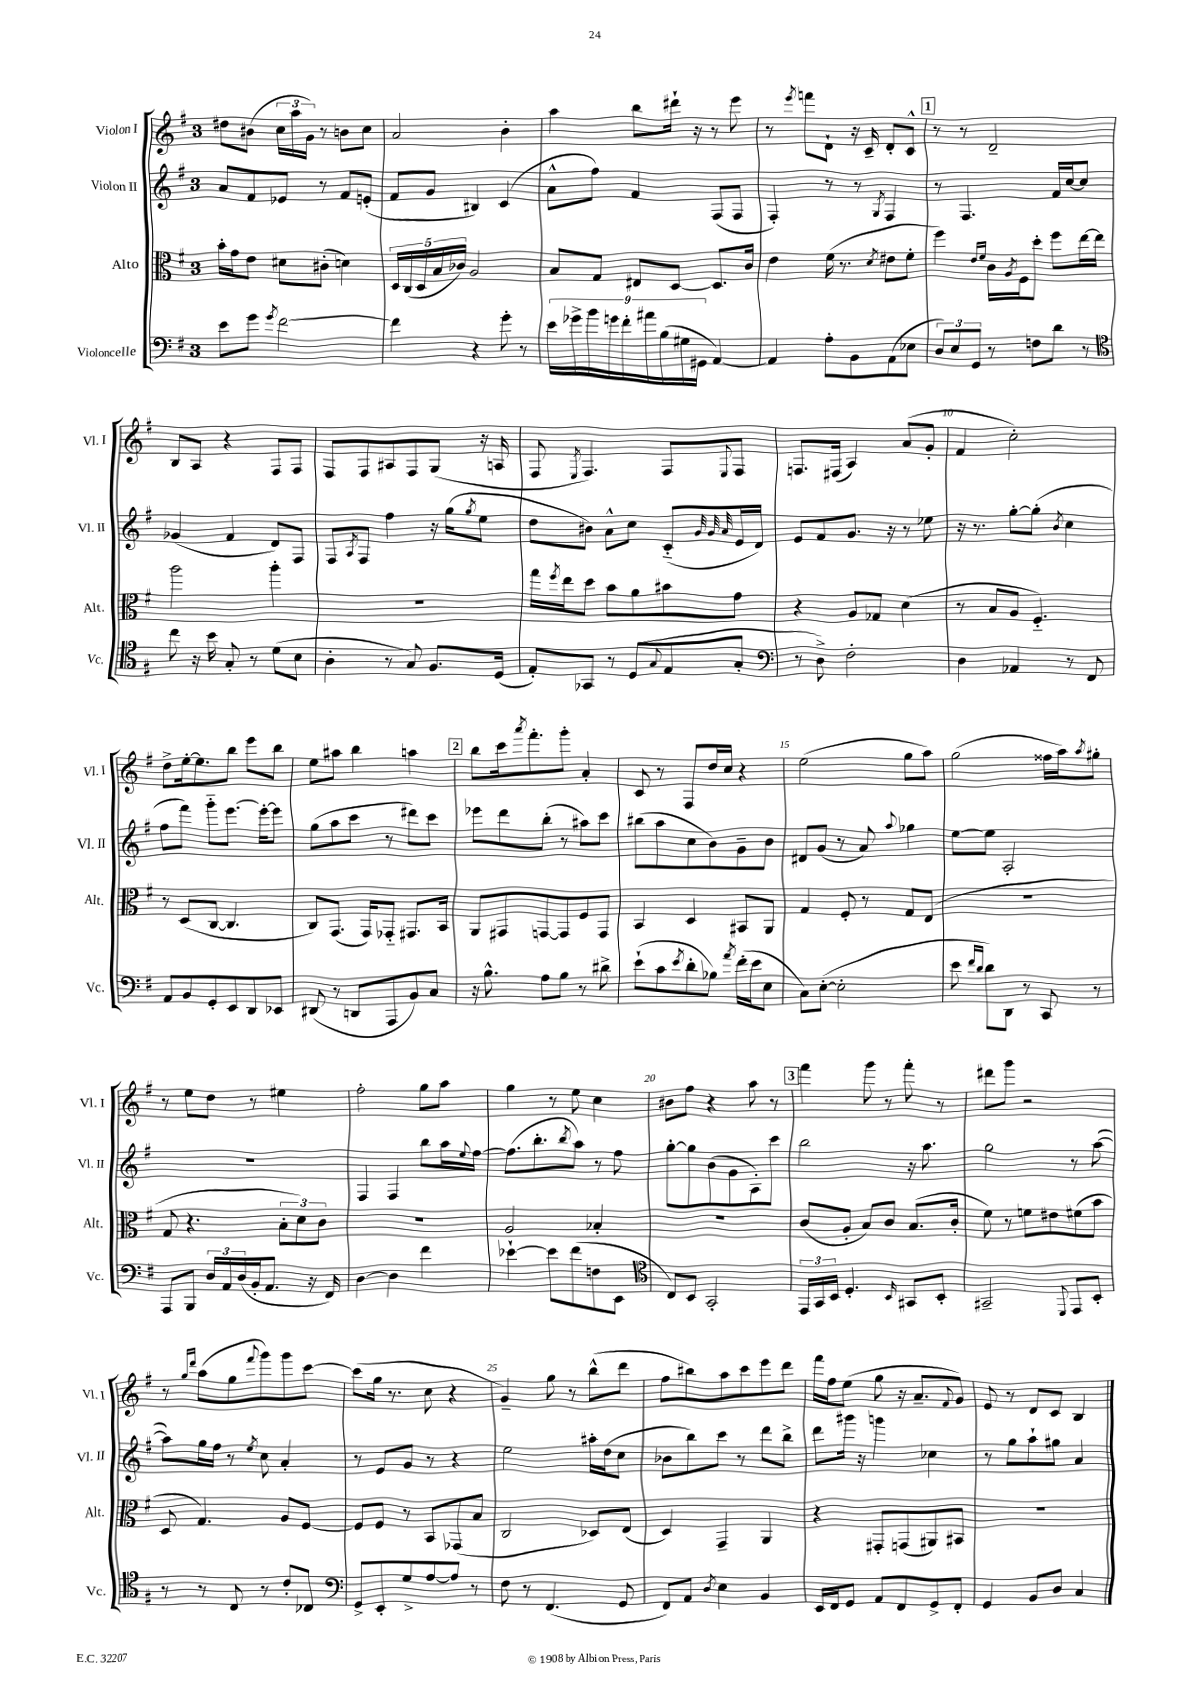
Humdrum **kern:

**kern	**kern	**kern	**kern
*part4	*part3	*part2	*part1
*staff4	*staff3	*staff2	*staff1
*I"Violoncelle	*I"Alto	*I"Violon II	*I"Violon I
*I'Vc.	*I'Alt.	*I'Vl. II	*I'Vl. I
*clefF4	*clefC3	*clefG2	*clefG2
*k[f#]	*k[f#]	*k[f#]	*k[f#]
*M3/4	*M3/4	*M3/4	*M3/4
=1	=1	=1	=1
8e\L	16b'\LL	8a/L	8dd#X\L
.	16g\J	.	.
8g\J	8e\J	8f#/	(8b#X\J
8qg/	.	.	.
[2f#\	8d#X\L	8e-X/J	24cc\LL
.	.	.	24aa\
.	.	.	24g\JJ)
.	(8c#X'\J	8r	8r
.	4dn\)	8f#/L	8bn\L
.	.	(8en'/J	8cc\J
=2	=2	=2	=2
4f#\]	20D/LL	8f#/L	2a/
.	(20C/	.	.
.	20D/	.	.
.	.	8g/J	.
.	20B/	.	.
.	20c-X/JJ)	.	.
4r	2A/	4B#X/)	.
8g'\	.	(4c/	4b'\
8r	.	.	.
=3	=3	=3	=3
18e\LL	8B/L	8a^^\L	4aa\
18g-X^\	.	.	.
18b\	.	.	.
.	8G/J	8ff#\J)	.
18gn\	.	.	.
18f#'\	.	.	.
.	8E#X/L	4f#/	8bb\L
18a#X\	.	.	.
(18B\	.	.	.
.	[8D/J	.	16ddd#X`\Jk
18G#X\	.	.	.
.	.	.	16r
18GG#X\JJ	.	.	.
[4AA/)	8.D/L]	(8F#/L	8r
.	.	8F#/J	8eee\
.	16c/Jk	.	.
=4	=4	=4	=4
4AA/]	4e\	4F#'/)	8r
.	.	.	8qeee/
.	.	.	8fffn\L
8A'\L	(16f#\	8r	8d`\J
.	8.r	.	.
8BB\	.	8r	16r
.	.	.	16c~/
.	8qd/	8qG/	.
(8AA\	8e#X\L	4F#/	8d'/L
8E-X\J	8f#'\J	.	8c^^/J
!!LO:REH:place=s1:t=1
=5	=5	=5	=5
12D/L)	4ff#\)	8r	8r
12E/	.	.	.
.	.	4.F#/	8r
12GG/J	.	.	.
.	16qqe/LL	.	.
.	16qqf#/JJ	.	.
8r	16c\LL	.	2d~/
.	8qA/	.	.
.	16F#\J	.	.
8Fn\L	8dd'\J	.	.
8d\J	8ff#\L	16f#/LL	.
.	.	[16cc/J	.
8r	[16ee\L	8cc/J]	.
.	16ee\JJ]	.	.
!!LO:LB:g=z
=6	=6	=6	=6
*clefC4	*	*	*
8cc\	2aa\	(4g-X/	8B/L
16r	.	.	8A/J
16b\	.	.	.
8G'/	.	4f#/	4r
8r	.	.	.
(8d\L	4aa'\	8d/L)	8F#/L
8B\J	.	8F#/J	8F#/J
=7	=7	=7	=7
4A'\	2.r	8F#/L	8F#/L
.	.	8qA/	.
.	.	8F#/J	8F#/
8r	.	4ff#\	8A#X/
8G/)	.	.	8F#/
8.F#/L	.	16r	(8G/J
.	.	(16gg\KL	.
.	.	8qgg/	.
.	.	8ee\J	16r
(16D/Jk	.	.	16An/
=8	=8	=8	=8
8E'/L)	16gg\LL	8dd\L	8F#/
.	8qff#/	.	.
.	16ee\J	.	.
.	.	.	8qE/
8GG-X/J	8dd\J	8b#X\J)	4.F#/)
8r	8b\L	8a^^\L	.
(8D/L	8a\	8cc\J	.
8qqG/	.	.	.
8E/	8b#X\	(8c/L	8F#/L
.	.	32qqg/	.
.	.	32qqg/	.
.	.	32qqa/	8qqE/
8G'/J	8g\J	16e/L	8F#/J
.	.	16d/JJ)	.
=9	=9	=9	=9
*clefF4	*	*	*
8r	4r	8e/L	8.Fn/L
8D^\)	.	8f#/	.
.	.	.	(16F#X/Jk
2F#'\	8A/L	8.g/J	4A/)
.	8G-X/J	.	.
.	.	16r	.
.	(4d\	8r	(8a/L
.	.	8ee-X\	8g'/J
=10	=10	=10	=10
4D\	8r	16r	4f#/
.	.	8.r	.
.	8B/L	.	.
4AA-X/	8A/J	[8gg'\L	2cc'\)
.	4.F#/)	(8gg'\J]	.
.	.	8qb/	.
8r	.	4cc\	.
8FF#/	.	.	.
!!LO:LB:g=z
=11	=11	=11	=11
8AA/L	8r	8ff#\L	8dd^\L
8BB/	(8D/L	8fff#\J)	[16ee'\k
.	.	.	8.ee\]
8GG'/	[8C/J	8ggg\L	.
8EE/	4.C/]	[8.eee\J	8bb\J
8DD/	.	.	8eee\L
.	.	16eee'\KL_	.
8EE-X/J	.	8eee\J]	8bb\J
=12	=12	=12	=12
(8DD#X/	8C/L)	(8gg\L	8ee\L
8r	(8.GG/J	8aa\	8aa#X\J
8DDn/L	.	8ccc\J	4bb\
.	16GG/KL)	.	.
8AAA/	8GG-X/J	8r	.
8BB/)	8.GG#X/L	8ddd#X\L)	4aan\
8C/J	.	8ccc\J	.
.	16BB/Jk	.	.
!!LO:REH:place=s1:t=2
=13	=13	=13	=13
16r	8AA/L	8eee-X\L	8bb\L
8.B^^\	.	.	.
.	8GG#X/	8ddd\	16ccc\k
.	.	.	8qaaa/
.	.	.	8.fff#'\
8A\L	[8GGn/	(8bb'\J	.
8B\J	8GG/]	8r	8ggg'\J
8r	8F#/	8aa#X\L)	4a'/
8d#X^\	8GG/J	8ccc\J	.
=14	=14	=14	=14
(8e`\L	4BB/	(8bb#X\L	8c/
8c\	.	8aa\	8r
8qe/	.	.	.
8d'\	4D/	8cc\	8F#/L
8B-X\J)	.	8b\)	16dd/L
.	.	.	16cc/JJ
8qa/	.	.	.
(16f#'\LL	8BB#X/L	8g~\	4r
16e\J	.	.	.
8E\J	8AA/J	8b\J	.
=15	=15	=15	=15
8C\L)	4G/	8d#X/L	(2ee\
([8E'\J	.	(8g/J	.
2E'\]	8F#'/	8r	.
.	8r	8a/)	.
.	.	8qqaa/	.
.	8G/L	4gg-X\	8gg\L
.	(8E/J	.	8aa\J)
=16	=16	=16	=16
8e\	2.r	[8ee\L	(2gg\
16qqf#/LL	.	.	.
16qqd/JJ	.	.	.
8d\L)	.	8ee\J]	.
8DD\J	.	2A'/	.
8r	.	.	.
8CC/	.	.	16ff##X\LL
.	.	.	16aa\J)
.	.	.	8qaa/
8r	.	.	8gg#X'\J
!!LO:LB:g=z
=17	=17	=17	=17
8AAA/L	8G/	2.r	8r
8BBB/J	4.r	.	8ee\L
24D/LL	.	.	8dd\J
24AA/	.	.	.
(24D/	.	.	.
16BB'/J	.	.	8r
8.AA/J	.	.	.
.	12B'\L	.	4ee#X\
.	12d\)	.	.
16r	.	.	.
.	12c\J	.	.
16FF#/)	.	.	.
=18	=18	=18	=18
[4D\	2.r	4F#/	2ff#'\
4D\]	.	4F#/	.
4f#\	.	8bb\L	8gg\L
.	.	16aa\L	8aa\J
.	.	8qqee/	.
.	.	[16ff#\JJ	.
=19	=19	=19	=19
[4e-X`\	2A/	(8.ff#\L]	4gg\
.	.	8.bb'\	.
8e-\L]	.	.	8r
.	.	8qbb/	.
(8f#\	.	8aa\J)	8ee\
8Fn\	4B-X'/	8r	4cc\
8EE\J	.	8ff#\	.
=20	=20	=20	=20
*clefC4	*	*	*
8C/L)	2.r	[8gg'\L	8b#X\L
8BB/J	.	8gg\]	8ff#\J
2GG'/	.	(8b\	4r
.	.	8g\	.
.	.	8A'\)	8aa\
.	.	8ccc\J	8r
!!LO:REH:place=s1:t=3
=21	=21	=21	=21
24EE/LL	(8c/L	2bb\	4fff#\
24GG/	.	.	.
24BB/JJ	.	.	.
4.D'/	8A'/J	.	.
.	8B/L)	.	8ggg\
.	8c/J	.	8r
16qqBB/	.	.	.
8GG#X/L	(8.B/L	16r	8fff#'\
.	.	8.aa\	.
8BB'/J	.	.	8r
.	16c'/Jk	.	.
=22	=22	=22	=22
2GG#X~/	8f#\)	2gg\	8ddd#X\L
.	8r	.	8ggg\J
.	8fn\L	.	2r
.	8e#X\	.	.
8qqDD/	.	.	.
8EE/L	(8f#X\	8r	.
8BB'/J	8b\J	([8aa\	.
!!LO:LB:g=z
=23	=23	=23	=23
8r	8D/	8aa\L])	8r
.	.	.	16qqgg/LL
.	.	.	16qqddd/JJ
8r	4.G/)	16gg\L	(8aa\L
.	.	16ff#\JJ	.
8C/	.	8r	8gg\
.	.	8qee/	8qqfff#/
8r	.	8cc\	8ggg\)
8c'/L	8A/L	4a'/	8ggg\
8C-X/J	[8F#/J	.	[8ccc\J
=24	=24	=24	=24
*clefF4	*	*	*
8GG^/L	8F#/L]	8r	(8ccc\L]
8EE'/	8F#/J	8e/L	16gg\Jk
.	.	.	8.r
8G^/	8r	8g/J	.
[8A/	8BB/L	8r	8cc\
8A/J]	(8GG-X/	4r	4r
8r	8B/J	.	.
=25	=25	=25	=25
8F#\	2C/	2ee\	4g~/)
8r	.	.	.
(4.FF#/	.	.	8gg\
.	.	.	8r
.	8D-X/L)	16aa#X'\LL	(8bb^^\L
.	.	(16dd\J	.
8GG/	(8E/J	8cc\J	8ddd\J
=26	=26	=26	=26
8FF#/L)	4D/)	8b-X\L	8ff#\L
8AA/J	.	8bb\)	8bb#X\)
8qD/	.	.	.
4E\	4GG~/	8ccc\J	8aa\
.	.	8r	8ccc\
4BB/	4AA/	8ddd\L	8eee\
.	.	8bb^\J	8ddd\J
=27	=27	=27	=27
16EE/LL	4r	8ddd\L	16fff#\LL
16FF#/J	.	.	16ff#\J
8GG/J	.	16ggg#X\Jk	(8ee\J
.	.	16r	.
8AA/L	8GG#X'/L	4gggn\	8gg\
8FF#/	(8GGn/	.	16r
.	.	.	8.a~/L
8GG^/	8AA#X/)	4cc-X\	.
.	.	.	8qqf#/
8FF#'/J	8BB#X/J	.	8g/J)
=28	=28	=28	=28
4GG/	2.r	8r	8e/
.	.	8gg\L	8r
8BB/L	.	8aa`\	8d/L
8D/J	.	8gg#X\J	8c/J
4C/	.	4a/	4B/
==	==	==	==
*-	*-	*-	*-
